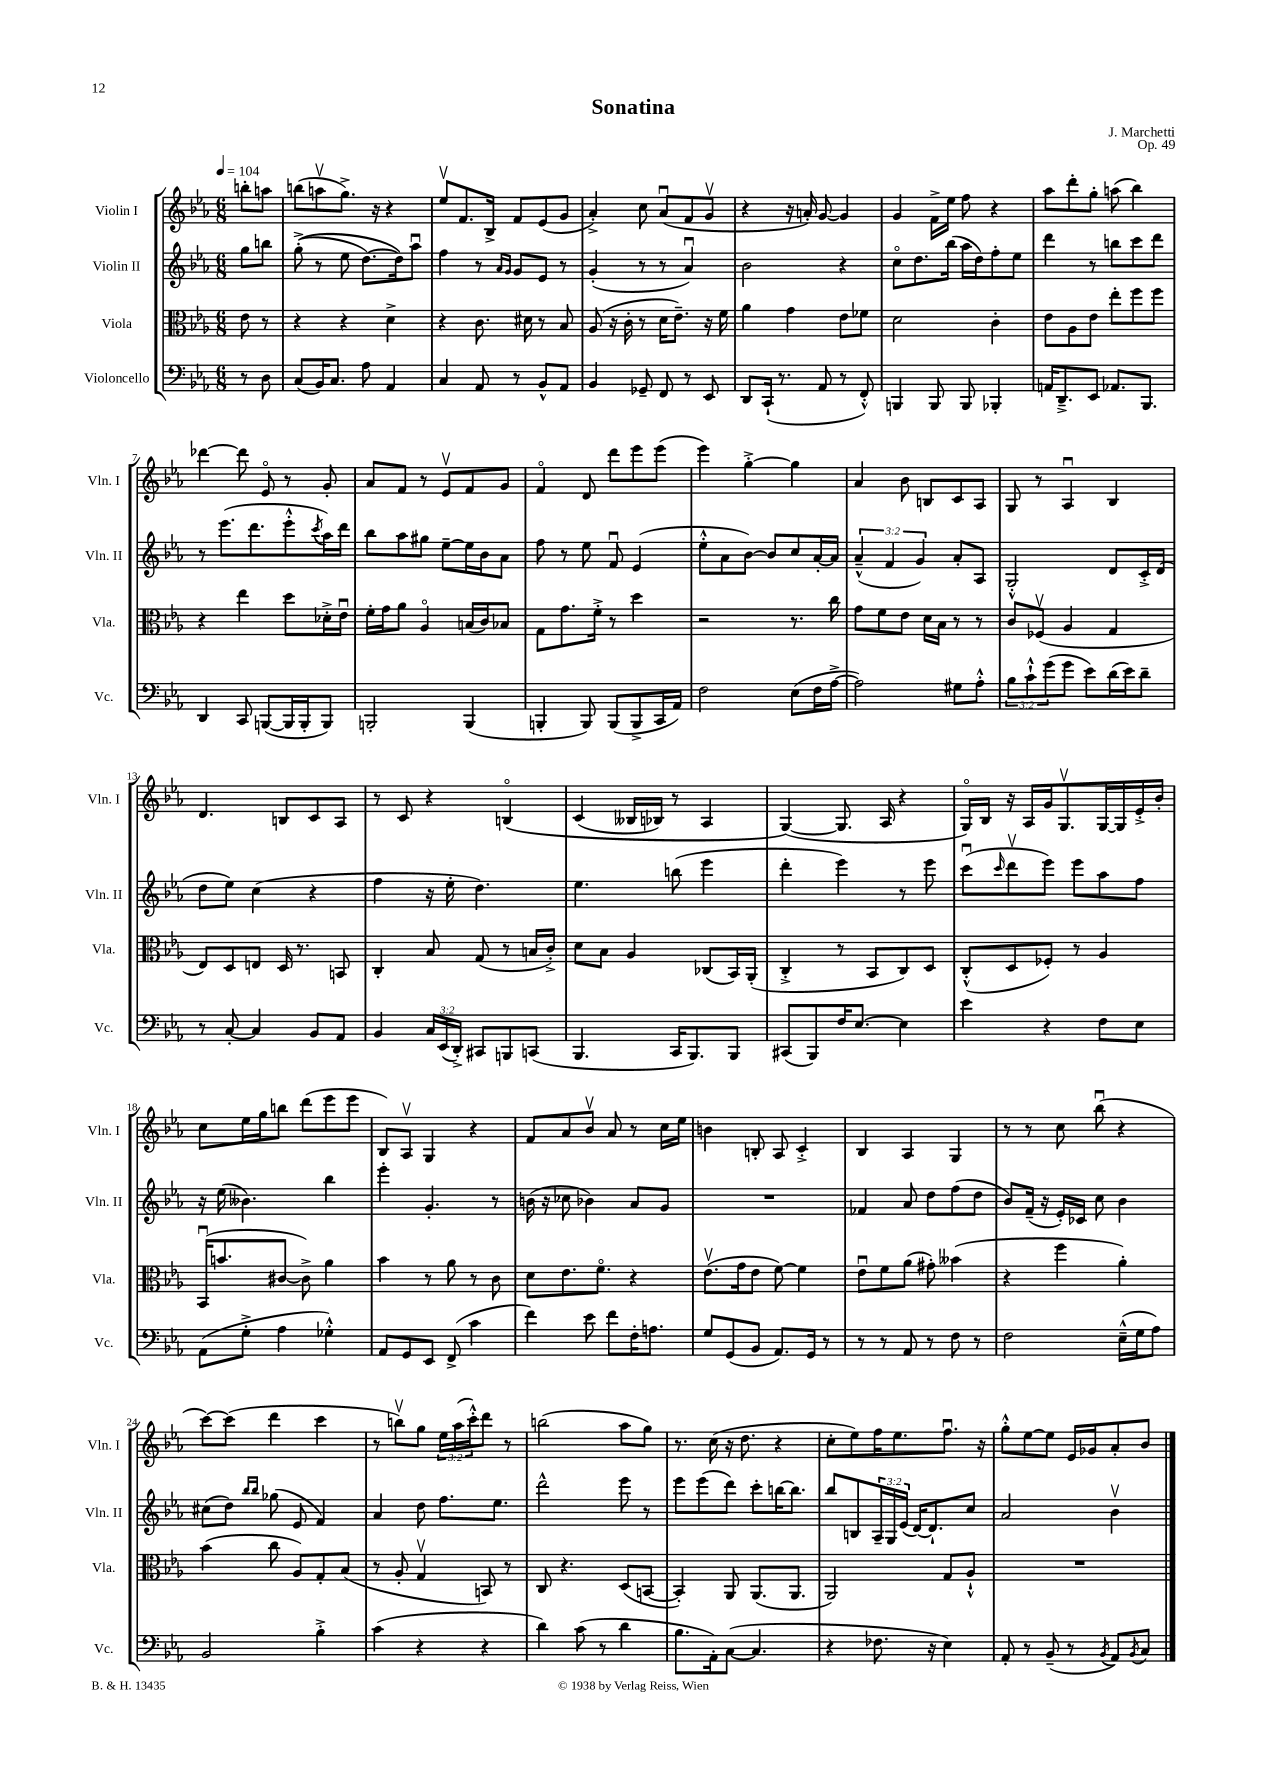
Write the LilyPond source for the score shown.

\header { title = "Sonatina" composer = "J. Marchetti" opus = "Op. 49" }
<<
\new StaffGroup <<
\new Staff = "s0" \with { instrumentName = "Violin I" shortInstrumentName = "Vln. I" } {
    \clef treble \key ees \major \numericTimeSignature \time 6/8 \override Staff.TupletNumber.text = #tuplet-number::calc-fraction-text \partial 4 \tempo 4 = 104
    b''8-. a''8 |
    b''8( a''8\upbow g''8.->) r16 r4 |
    ees''8\upbow f'8. bes16-> f'8 ees'8( g'8 |
    aes'4-.->) c''8 aes'8\downbow( f'8 g'8\upbow |
    r4 r16 a'16-.) g'8~ g'4 |
    g'4 f'16-> ees''16 f''8 r4 |
    aes''8 d'''8-. g''8-. a''8( bes''4) |
    des'''4~ des'''8 ees'8\flageolet r8 g'8-. |
    aes'8 f'8 r8 ees'8\upbow f'8 g'8 |
    f'4\flageolet d'8 d'''8 ees'''8 ees'''8( |
    ees'''4) g''4~-.-> g''4 |
    aes'4 bes'8 b8 c'8 aes8 |
    g8 r8 aes4\downbow bes4 |
    d'4. b8 c'8 aes8 |
    r8 c'8 r4 b4\flageolet\( |
    c'4( beses16 bes16) r8 aes4 |
    g4~(\) g8. aes16 r4 |
    g16\flageolet) bes16 r16 aes16 g'16 g8.\upbow g16~ g16 ees'16-.-> bes'16-. |
    c''8 ees''16 g''16 b''8 d'''8( ees'''8 ees'''8 |
    bes8) aes8\upbow g4 r4 |
    f'8 aes'8 bes'8\upbow aes'8 r8 c''16 ees''16 |
    b'4 b8-. aes8 c'4-.-> |
    bes4 aes4 g4 |
    r8 r8 c''8 bes''8\downbow( r4 |
    c'''8~) c'''8( d'''4 c'''4 |
    r8 b''8\upbow) g''8 \tuplet 3/2 { ees''16 aes''16( c'''16-.-^) } d'''8 r8 |
    b''2( aes''8 g''8) |
    r8. c''16( r16 d''8. r4 |
    c''8-. ees''8) f''16 ees''8. f''8.\downbow r16 |
    g''8-.-^ ees''8~ ees''8 ees'16 ges'16 aes'8-. bes'8 \bar "|." |
}
\new Staff = "s1" \with { instrumentName = "Violin II" shortInstrumentName = "Vln. II" } {
    \clef treble \key ees \major \numericTimeSignature \time 6/8 \override Staff.TupletNumber.text = #tuplet-number::calc-fraction-text \partial 4
    g''8 b''8 |
    g''8-.->(\( r8 ees''8 d''8.~) d''16\) aes''8\downbow |
    f''4 r8 \grace { aes'16 g'16 } g'8 ees'8 r8 |
    g'4-.( r8 r8 aes'4\downbow) |
    bes'2 r4 |
    c''8\flageolet d''8. bes''16( aes''16 d''16) f''8-. ees''8 |
    d'''4 r8 b''8 c'''8 d'''8 |
    r8 ees'''8.( d'''8. ees'''8-.-^ \acciaccatura { c'''8 } aes''16) d'''16 |
    bes''8 aes''8 gis''8 ees''8~-- ees''16 bes'16 aes'8 |
    f''8 r8 ees''8 f'8\downbow ees'4( |
    ees''8-.-^ aes'8 bes'8~) bes'8 c''8 aes'16~-. aes'16 |
    \tuplet 3/2 { aes'4---^( f'4 g'4) } aes'8-. aes8 |
    g2-.-^ d'8 c'16-.-> d'16( |
    d''8 ees''8) c''4( r4 |
    f''4 r16 ees''16-. d''4.) |
    ees''4. b''8( ees'''4 |
    d'''4-. ees'''4) r8 ees'''8 |
    c'''8\downbow( \grace { c'''16 } d'''8\upbow ees'''8) ees'''8 aes''8 f''8 |
    r16 ees''16( beses'4.) bes''4 |
    ees'''4-. g'4.-. r8 |
    b'16( r16 ces''8 bes'4) aes'8 g'8 |
    R2. |
    fes'4 aes'8 d''8 f''8( d''8 |
    bes'8) f'16--( r16 ees'16-.) ces'16 c''8 bes'4 |
    cis''8( d''8) \grace { bes''16 bes''16 } ges''8( ees'8 f'4) |
    aes'4 d''8 f''8. ees''8. |
    d'''2-^ ees'''8 r8 |
    ees'''8 ees'''8( d'''8) c'''8-. b''16~ b''8. |
    bes''8 b8 \tuplet 3/2 { aes16-- g16 ees'16( } d'16~) d'8.-! c''8 |
    aes'2 bes'4\upbow \bar "|." |
}
\new Staff = "s2" \with { instrumentName = "Viola" shortInstrumentName = "Vla." } {
    \clef alto \key ees \major \numericTimeSignature \time 6/8 \partial 4
    ees'8 r8 |
    r4 r4 d'4-> |
    r4 c'8. dis'16 r8 bes8 |
    aes8( r16 c'16-. r8 d'16 ees'8.--) r16 f'16 |
    aes'4 g'4 ees'8 fes'8 |
    d'2 c'4-. |
    ees'8 aes8 ees'8 ees''8-. f''8 f''8 |
    r4 ees''4 d''8 des'16-.-> ees'16\downbow |
    f'16-. g'16 aes'8 aes4\flageolet b16( c'16) bes8 |
    g8 g'8. f'16-.-> r8 d''4 |
    r2 r8. c''16 |
    g'8 f'8 ees'8 d'16 bes16 r8 r8 |
    c'8 fes8\upbow( aes4 g4 |
    ees8) d8 e8 d16 r8. b,8 |
    c4-. bes8 g8( r8 b16 c'16-.->) |
    d'8 bes8 aes4 ces8( bes,16) aes,16-.( |
    c4-.-> r8 bes,8 c8) d8 |
    c8-.-^( d8 fes8-.) r8 aes4 |
    bes,16\downbow( b'8. cis'8~ cis'8->) aes'4 |
    bes'4 r8 aes'8 r8 c'8 |
    d'8 ees'8. f'8.\flageolet r4 |
    ees'8.\upbow( g'16 ees'8 f'8~) f'4 |
    ees'8\downbow f'8 aes'8( gis'8-.) beses'4( |
    r4 f''4 aes'4-.) |
    bes'4( c''8 aes8) g8-. bes8( |
    r8 aes8-. g4\upbow b,8) r8 |
    c8 r4. d8( b,8~ |
    b,4-.) aes,8 aes,8.( aes,8. |
    aes,2) g8 aes8-!-^ |
    R2. \bar "|." |
}
\new Staff = "s3" \with { instrumentName = "Violoncello" shortInstrumentName = "Vc." } {
    \clef bass \key ees \major \numericTimeSignature \time 6/8 \override Staff.TupletNumber.text = #tuplet-number::calc-fraction-text \partial 4
    r8 d8 |
    c8( bes,16) c8. aes8 aes,4 |
    c4 aes,8 r8 bes,8-^ aes,8 |
    bes,4 ges,8-- f,8 r8 ees,8 |
    d,8 c,16-!( r8. aes,8 r8 f,8-.-^) |
    b,,4 b,,8 b,,8 bes,,4-. |
    a,16 d,8.---> ees,8 aes,8. bes,,8. |
    d,4 c,8 b,,8~( b,,16 b,,16-. b,,8) |
    b,,2-. b,,4( |
    b,,4-. b,,8) b,,8( b,,8-> c,16 aes,16) |
    f2 ees8( f16 aes16~-> |
    aes2) gis8 aes8-.-^ |
    \tuplet 3/2 { bes8 c'8-!-^ g'8( } g'8 ees'8) d'16( ees'16) d'8-- |
    r8 c8~-. c4 bes,8 aes,8 |
    bes,4 \tuplet 3/2 { c16 ees,16( d,16-.->) } cis,8 b,,8 c,8( |
    bes,,4. c,16 bes,,8.) bes,,8 |
    cis,8( bes,,8) f16 ees8.~ ees4 |
    ees'4 r4 f8 ees8 |
    aes,8( g8-.-> aes4 ges4-.-^) |
    aes,8 g,8 ees,8 f,8->( c'4 |
    f'4) ees'8 f'8 f16-. a8. |
    g8 g,8( bes,8 aes,8.) g,16 r8 |
    r8 r8 aes,8 r8 f8 r8 |
    f2 ees16---^( g16 aes8) |
    bes,2 bes4-.-> |
    c'4( r4 r4 |
    d'4) c'8( r8 d'4 |
    bes8. aes,16-.) c8~( c4. |
    r4 fes8. r16 ees4) |
    aes,8-. r8 bes,8--( r8 \acciaccatura { bes,8 } aes,8) \acciaccatura { bes,8 } c8 \bar "|." |
}
>>
>>
